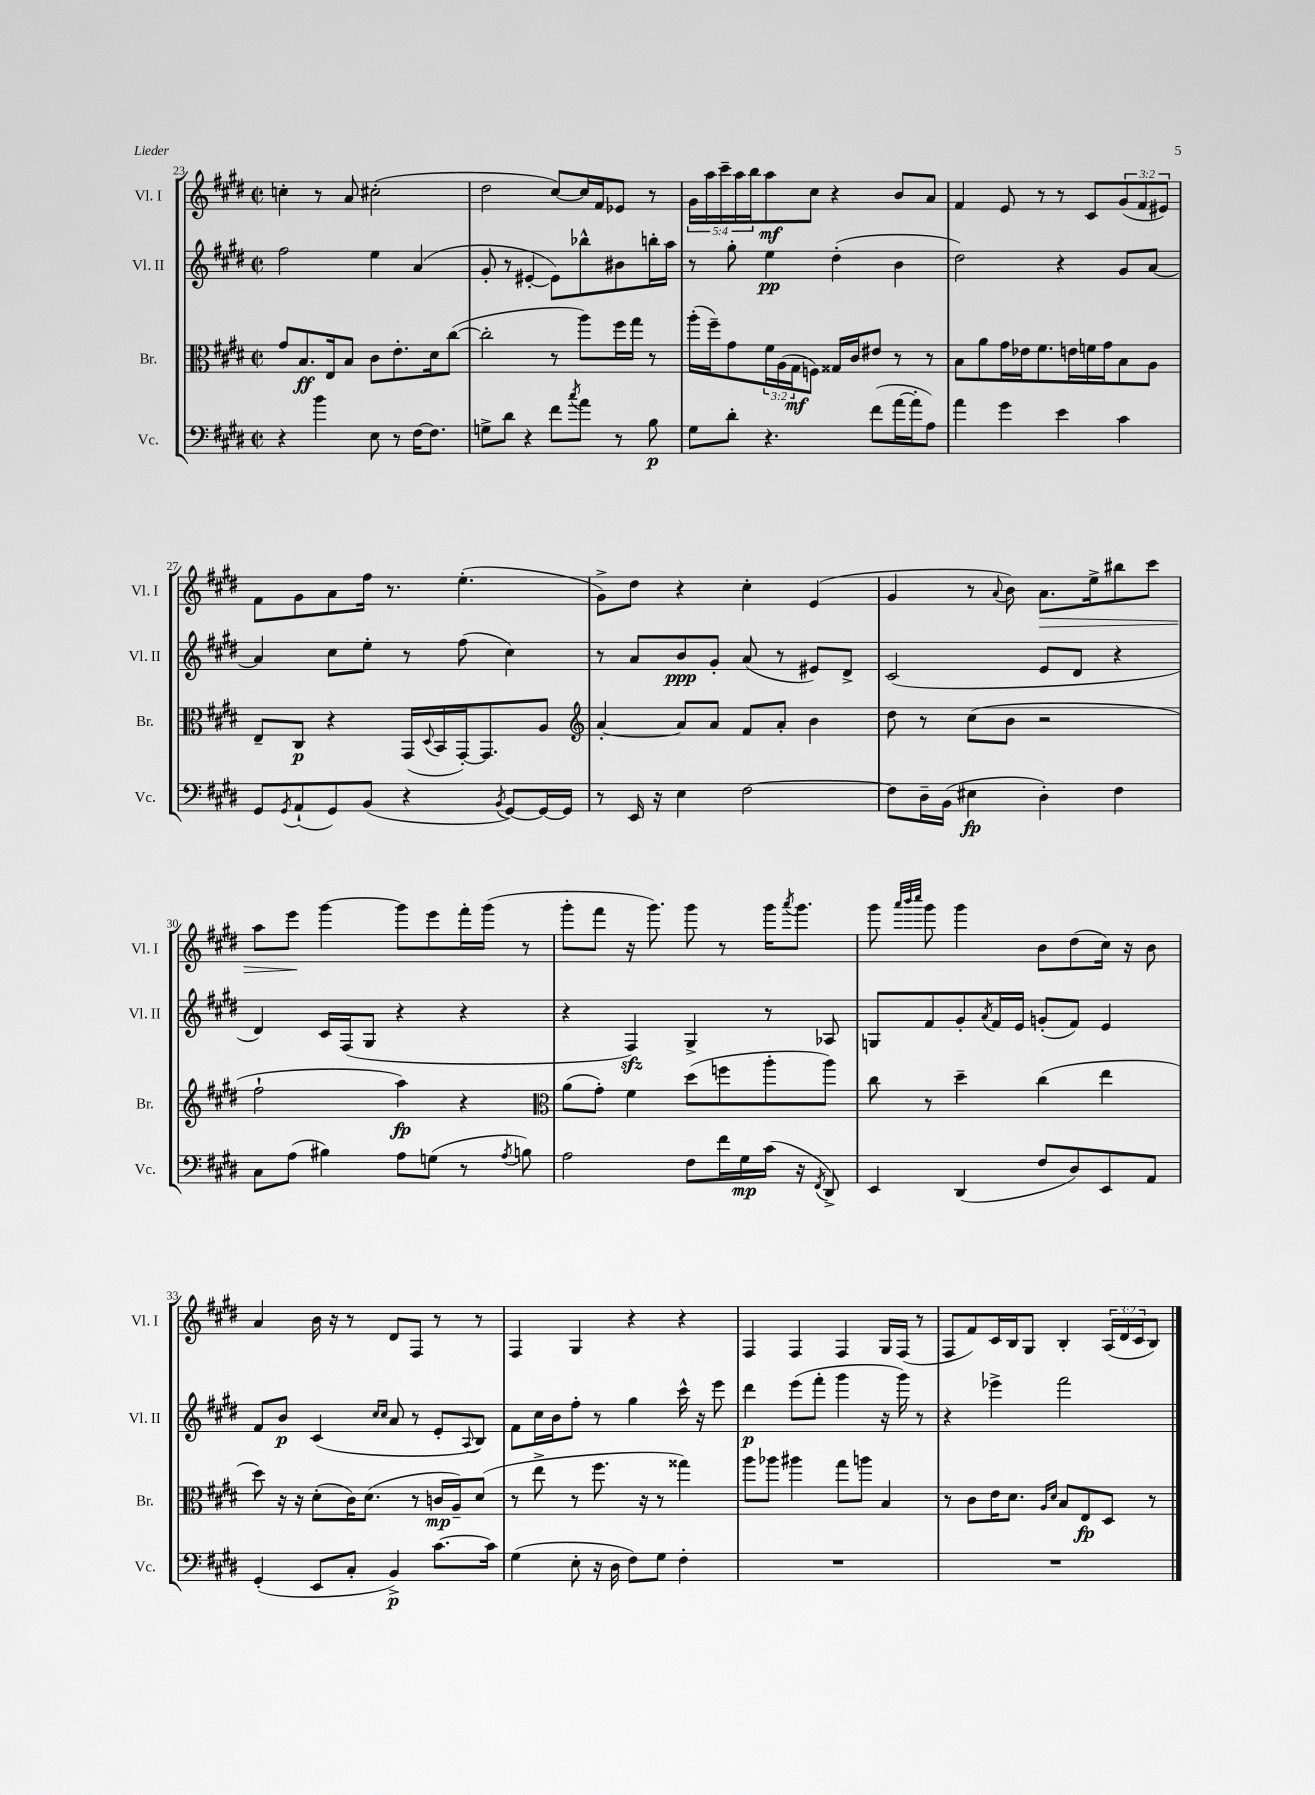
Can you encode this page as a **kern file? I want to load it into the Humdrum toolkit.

**kern	**kern	**kern	**kern
*staff4	*staff3	*staff2	*staff1
*clefF4	*clefC3	*clefG2	*clefG2
*k[f#c#g#d#]	*k[f#c#g#d#]	*k[f#c#g#d#]	*k[f#c#g#d#]
*M2/2	*M2/2	*M2/2	*M2/2
*met(c|)	*met(c|)	*met(c|)	*met(c|)
4r	8g#	2ff#	4cc'
.	8.B	.	.
4b	.	.	8r
.	16E	.	.
.	8B	.	8a
8E	8c#	4ee	(2cc#'
8r	8.e'	.	.
[16F#	.	(4a	.
8.F#]	16d#	.	.
.	([8cc#	.	.
=	=	=	=
8G^	2cc#']	8g#'	2dd#
8d#	.	8r	.
4r	.	[4e#'	.
8f#	8r	8e#])	[8cc#)
8qcc#	.	.	.
8a	8aa)	8bb-^^	16cc#]
.	.	.	16f#
8r	16ff#	8b#	8e-
.	16gg#	.	.
8B	8r	16bb'	8r
.	.	16aa	.
=	=	=	=
8G#	(16aa'	8r	20g#
.	.	.	20aa
.	16ff#~)	.	.
.	.	.	20ccc#~
8d#'	8g#	8gg#'	.
.	.	.	20aa
.	.	.	20bb
4.r	24f#	4ee	8aa
.	(24A	.	.
.	24G#	.	.
.	8F)	.	8cc#
.	16G##	(4dd#'	4r
.	16c#	.	.
(8f#	8e#	.	.
[16a	8r	4b	8b
16a']	.	.	.
8A)	8r	.	8a
=	=	=	=
4a	8B	2dd#)	4f#
.	8a	.	.
4g#	16g#	.	8e
.	16e-	.	.
.	8.f#	.	8r
4e	.	4r	8r
.	16e	.	.
.	16f	.	8c#
.	16g#	.	.
4c#	8B	8g#	(12g#
.	.	.	12f#
.	8A	[8a	.
.	.	.	12e#)
=	=	=	=
8GG#	8E~	4a]	8f#
8qGG#	.	.	.
(8AA`	8C#	.	8g#
8GG#)	4r	8cc#	8a
(8BB	.	8ee'	16ff#
.	.	.	8.r
4r	(16GG#	8r	.
.	8qqD#	.	.
.	16BB	.	.
.	[16GG#')	(8ff#	(4.ee'
.	8.GG#]	.	.
8qBB	.	.	.
[8GG#)	.	4cc#)	.
16GG#_	8A	.	.
16GG#]	.	.	.
=	=	=	=
*	*clefG2	*	*
8r	[4a'	8r	8g#^)
16EE	.	8a	8dd#
16r	.	.	.
4E	8a]	8b	4r
.	8a	8g#'	.
[2F#	8f#	(8a	4cc#'
.	8a'	8r	.
.	4b	8e#)	(4e
.	.	8d#^	.
=	=	=	=
8F#]	8dd#	(2c#	4g#
16D#~	8r	.	.
(16BB	.	.	.
4E#	(8cc#	.	8r
.	.	.	8qqa
.	8b	.	8b)
4D#')	2r	8e	8.a
.	.	8d#	.
.	.	.	16ee^
4F#	.	4r	8bb#
.	.	.	8ccc#
=	=	=	=
8C#	2ff#`	4d#)	8aa
(8A	.	.	8eee
4B#)	.	16c#	[4ggg#
.	.	(16F#	.
.	.	8G#	.
8A	4aa)	4r	8ggg#]
(8G	.	.	8eee
8r	4r	4r	16fff#'
.	.	.	(16ggg#
8qA	.	.	.
8B)	.	.	8r
=	=	=	=
*	*clefC3	*	*
2A	(8a	4r	8ggg#'
.	8g#')	.	8fff#
.	4f#	4F#)	16r
.	.	.	8.ggg#)
8F#	(8dd#	4G#^	8ggg#
16f#	8ff	.	8r
16G#	.	.	.
(16c#	8aa'	8r	16ggg#
.	.	.	8qaaa
16r	.	.	8.ggg#
8qFF#	.	.	.
8DD#^)	8aa)	8A-	.
=	=	=	=
4EE	8cc#	8G	8ggg#
.	.	.	32qqaaa
.	.	.	32qqbbb
.	.	.	32qqcccc#
.	8r	8f#	8ggg#
(4DD#	4dd#~	8g#'	4ggg#
.	.	8qa	.
.	.	16f#	.
.	.	16e	.
8F#	(4cc#	(8g'	8b
8D#)	.	8f#)	(8dd#
8EE	4ee	4e	16cc#)
.	.	.	16r
8AA	.	.	8b
=	=	=	=
(4GG#'	8dd#)	8f#	4a
.	16r	8b	.
.	16r	.	.
8EE	(8d#'	(4c#	16b
.	.	.	16r
8C#'	16c#)	.	8r
.	(8.d#	.	.
.	.	16qqcc#	.
.	.	16qqcc#	.
4BB^)	.	8a	8d#
.	8r	8r	8F#
[8.c#	16c	8e'	8r
.	16A~)	.	.
.	.	8qqA	.
.	(8d#	8B)	8r
16c#]	.	.	.
=	=	=	=
(4G#	8r	8f#	4F#
.	8ee^	16cc#	.
.	.	16b	.
8E'	8r	8ff#'	4G#
16r	8.ff#	8r	.
16D#	.	.	.
8F#)	.	4gg#	4r
.	16r	.	.
8G#	8r	.	.
4F#'	4gg##)	16ccc#^^	4r
.	.	16r	.
.	.	8eee	.
=	=	=	=
1r	8aa	4ddd#	4F#
.	8aa-	.	.
.	4aa#	(8eee	4F#
.	.	8fff#'	.
.	8gg#	4ggg#	4F#
.	8aa	.	.
.	4B	16r	16G#
.	.	16ggg#)	(16F#
.	.	8r	8r
=	=	=	=
1r	8r	4r	8F#
.	8c#	.	8f#)
.	16e	4eee-^	16c#
.	8.d#	.	16B
.	.	.	8G#
.	16qqA	.	.
.	16qqd#	.	.
.	8B	2fff#	4B'
.	8E	.	.
.	8D#	.	(24A
.	.	.	24d#
.	.	.	24c#
.	8r	.	8B)
==	==	==	==
*-	*-	*-	*-
